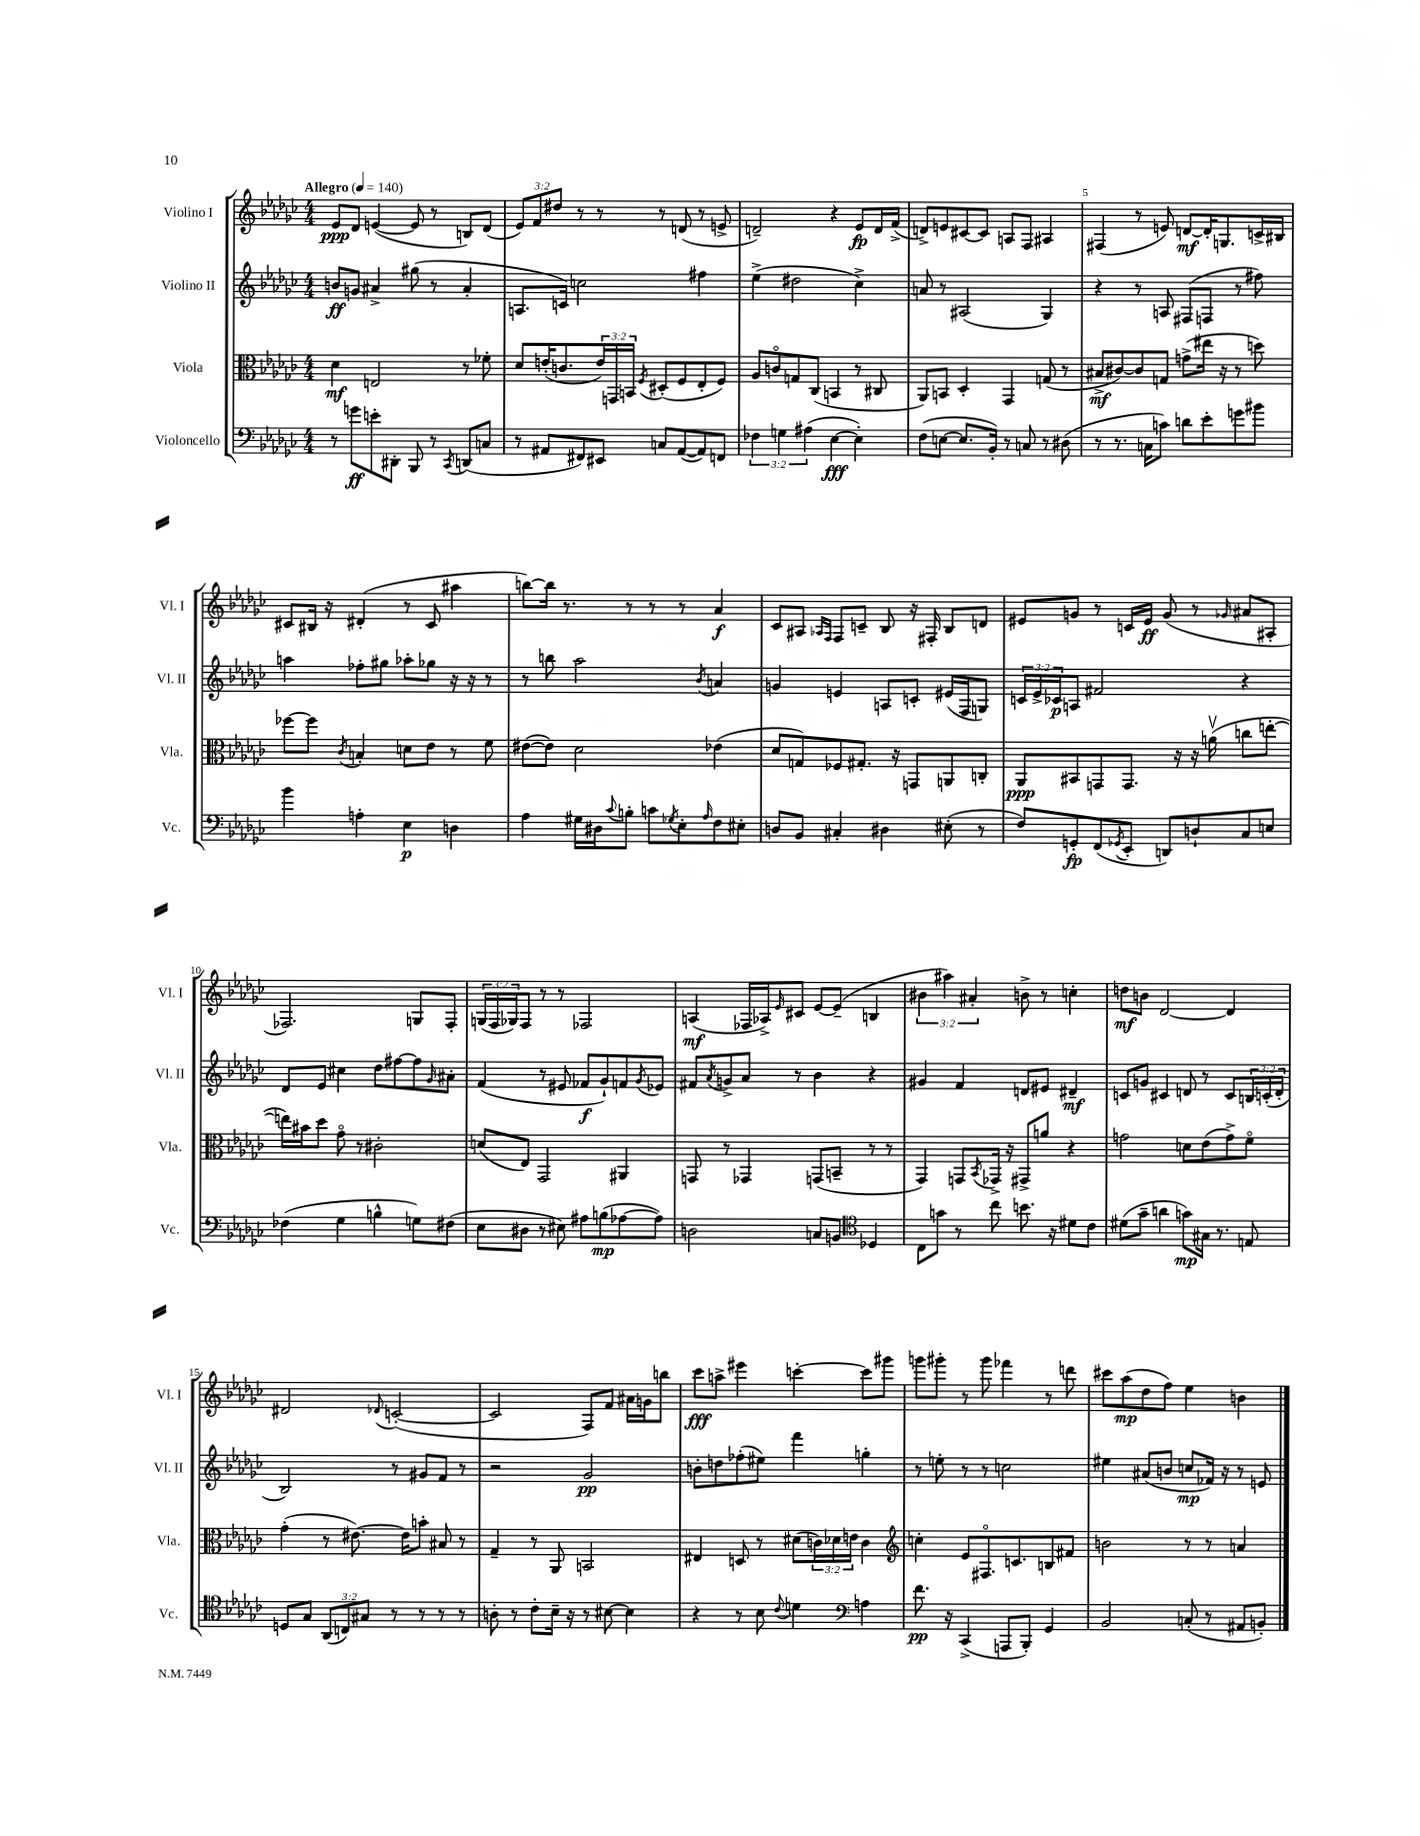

**kern	**dynam	**kern	**dynam	**kern	**dynam	**kern	**dynam
*part4	*part4	*part3	*part3	*part2	*part2	*part1	*part1
*staff4	*staff4	*staff3	*staff3	*staff2	*staff2	*staff1	*staff1
*I"Violoncello	*	*I"Viola	*	*I"Violino II	*	*I"Violino I	*
*I'Vc.	*	*I'Vla.	*	*I'Vl. II	*	*I'Vl. I	*
*clefF4	*	*clefC3	*	*clefG2	*	*clefG2	*
*k[b-e-a-d-g-c-]	*	*k[b-e-a-d-g-c-]	*	*k[b-e-a-d-g-c-]	*	*k[b-e-a-d-g-c-]	*
*M4/4	*	*M4/4	*	*M4/4	*	*M4/4	*
*MM140	*	*MM140	*	*MM140	*	*MM140	*
=1	=1	=1	=1	=1	=1	=1	=1
!	!	!	!	!	!	!LO:TX:a:B:t=Allegro	!
8r	.	4d-\	mf	8bn/L	ff	8e-/L	ppp
8gn\L	ff	.	.	8gn/J	.	8d-/J	.
8en'\	.	2En/	.	4a#X^/	.	([4en/	.
8DD#X'\J	.	.	.	.	.	.	.
8BBB-/	.	.	.	(8gg#X\	.	8e/]	.
8r	.	.	.	8r	.	8r	.
8qCC-/	.	.	.	.	.	.	.
(8DDn/L	.	8r	.	4a#'/	.	8Bn/L)	.
8Cn/J	.	8f-X'\	.	.	.	(8d-/J	.
=2	=2	=2	=2	=2	=2	=2	=2
8r	.	8d-/L	.	8.An/L	.	12e-/L)	.
.	.	.	.	.	.	12f/	.
8AA#X/L	.	(16en'/K	.	.	.	.	.
.	.	.	.	.	.	12dd#X/J	.
.	.	8.cn/	.	16cn/Jk)	.	.	.
8FF#X/)	.	.	.	2ccn\	.	8r	.
8EE#X/J	.	24e/L)	.	.	.	8r	.
.	.	24GGn/	.	.	.	.	.
.	.	24BBn/JJ	.	.	.	.	.
.	.	8qF/	.	.	.	.	.
8Cn/L	.	(8D#X'/L	.	.	.	8r	.
([8AA#/	.	8F/	.	.	.	(8dn/	.
8AA#/])	.	8E-'/	.	4ff#X\	.	8r	.
8FFn/J	.	8F/J)	.	.	.	8en^/	.
=3	=3	=3	=3	=3	=3	=3	=3
6F-X\	.	8A-/L	.	(4ee-^\	.	2dn~/)	.
.	.	8cn/	.	.	.	.	.
6Gn\	.	.	.	.	.	.	.
.	.	8Gn/	.	2dd#X\	.	.	.
(6A#X\	.	.	.	.	.	.	.
.	.	(8C-/J	.	.	.	.	.
[4E-\	fff	4BBn/	.	.	.	4r	.
4E-'\])	.	8r	.	4cc-^\)	.	8e-/L	fp
.	.	8C#X/	.	.	.	16d/L	.
.	.	.	.	.	.	(16f^/JJ	.
=4	=4	=4	=4	=4	=4	=4	=4
(8F\L	.	8AA-/L)	.	8an/	.	8dn^/L)	.
[8En\J	.	8BBn/J	.	8r	.	8en/	.
8.E/L]	.	4D-'/	.	(2A#X/	.	[8c#X/	.
.	.	.	.	.	.	8c#/J]	.
16BB-'/Jk)	.	.	.	.	.	.	.
8r	.	4GG-/	.	.	.	8An/L	.
8Cn/	.	.	.	.	.	8F/J	.
8r	.	(8Gn/	.	4G-/)	.	4A#X/	.
(8D#X\	.	8r	.	.	.	.	.
=5	=5	=5	=5	=5	=5	=5	=5
8r	.	8B#X^/L	mf	4r	.	(4F#X/	.
8.r	.	[8c#X/)	.	.	.	.	.
.	.	8c#/]	.	8r	.	8r	.
16Cn\KL	.	.	.	.	.	.	.
8cn\J)	.	8Gn/J	.	8An/	.	8en/)	.
8dn\L	.	(8gn^\L	.	(8F#X/L	.	[8dn/L	mf
8e-'\	.	16ee#X\Jk	.	8Fn/J	.	16d'/K]	.
.	.	16r	.	.	.	8.Gn/	.
8gn\	.	8r	.	8r	.	.	.
8b#X\J	.	8ddn\)	.	8ff#X\)	.	16cn^/L	.
.	.	.	.	.	.	16B#X/JJ	.
!!LO:LB:g=z
=6	=6	=6	=6	=6	=6	=6	=6
4b-\	.	[8ff-X\L	.	4aan\	.	8c#X/L	.
.	.	8ff-\J]	.	.	.	16B#X/Jk	.
.	.	.	.	.	.	16r	.
.	.	8qc-/	.	.	.	.	.
4An'\	.	4Bn'/	.	8ff-X'\L	.	(4d#X'/	.
.	.	.	.	8gg#X\J	.	.	.
4E-\	p	8dn\L	.	8aa-X'\L	.	8r	.
.	.	8e-\J	.	8gg-X\J	.	8c#/	.
4Dn\	.	8r	.	16r	.	4aa#X\	.
.	.	.	.	16r	.	.	.
.	.	8f\	.	8r	.	.	.
=7	=7	=7	=7	=7	=7	=7	=7
4A-\	.	([8e#X\L	.	8r	.	[8bbn\L)	.
.	.	8e#\J])	.	8bbn\	.	16bb\Jk]	.
.	.	.	.	.	.	8.r	.
16G#X\LL	.	2d-\	.	2aa-\	.	.	.
16D#X\J	.	.	.	.	.	.	.
8qqc-/	.	.	.	.	.	.	.
8Bn'\J	.	.	.	.	.	8r	.
8cn\L	.	.	.	.	.	8r	.
8qG-X/	.	.	.	.	.	.	.
8E-'\	.	.	.	.	.	8r	.
16qqA-/	.	.	.	8qb-/	.	.	.
8F\	.	(4e-X\	.	4an/	.	4a-/	f
8E#X'\J	.	.	.	.	.	.	.
=8	=8	=8	=8	=8	=8	=8	=8
8Dn/L	.	8d-/L	.	4gn/	.	8c-/L	.
8BB-/J	.	8Gn/)	.	.	.	8A#X/J	.
.	.	.	.	.	.	16qqA-X/LL	.
.	.	.	.	.	.	16qqF/JJ	.
4C#X'/	.	8F-X/	.	4en/	.	8F/L	.
.	.	8.G#X'/J	.	.	.	8cn~/J	.
4D#X\	.	.	.	8An/L	.	8B-/	.
.	.	16r	.	.	.	.	.
.	.	8GGn/L	.	8cn'/J	.	16r	.
.	.	.	.	.	.	16F#X'/	.
(8E#X'\	.	8AAn/	.	(16e#X/LL	.	8B-/L	.
.	.	.	.	16F/J	.	.	.
8r	.	8Cn'/J	.	8Gn/J)	.	8dn/J	.
=9	=9	=9	=9	=9	=9	=9	=9
8F/L)	.	8AA-/L	ppp	24cn/LL	.	8e#X/L	.
.	.	.	.	24e-^/	.	.	.
.	.	.	.	24c-X/J	p	.	.
8GGn'/	fp	8BB#X/	.	8An/J	.	8gn/J	.
(8FF/	.	8GGn/	.	2f#X/	.	8r	.
8qGG-X/	.	.	.	.	.	.	.
8EE-'/J	.	8.GG/J	.	.	.	16cn/LL	.
.	.	.	.	.	.	16e#/JJ	ff
8DDn/L)	.	.	.	.	.	(8g/	.
.	.	16r	.	.	.	.	.
8Dn`/	.	16r	.	.	.	8r	.
.	.	(16anv\	.	.	.	.	.
.	.	.	.	.	.	16qqg-X/	.
8C-/	.	8ccn\L	.	4r	.	8a#X/L	.
8En/J	.	[8een'\J	.	.	.	8A#X'/J	.
!!LO:LB:g=z
=10	=10	=10	=10	=10	=10	=10	=10
(4F-X\	.	16een\LL])	.	8d-/L	.	2.F-X/)	.
.	.	16b#X\J	.	.	.	.	.
.	.	8dd-\J	.	8e-/J	.	.	.
4G-\	.	8g-\	.	4cc#X\	.	.	.
.	.	8r	.	.	.	.	.
4Bn^^\	.	2c#X'\	.	8dd-\L	.	.	.
.	.	.	.	[8ff#X\	.	.	.
8Gn\L)	.	.	.	8ff#\]	.	8Gn/L	.
.	.	.	.	16qqg-/	.	.	.
(8F#X\J	.	.	.	8a#X'\J	.	8F-'/J	.
=11	=11	=11	=11	=11	=11	=11	=11
8E-\L	.	(8dn/L	.	(4f/	.	(24Gn/LL	.
.	.	.	.	.	.	24F/	.
.	.	.	.	.	.	24G-X/J)	.
8D#X\J	.	8E-/J)	.	.	.	8F/J	.
8r	.	2GG-/	.	8r	.	8r	.
8E#X\)	.	.	.	8e#X/	.	8r	.
8A#X\L	.	.	.	8f-X/L	f	2F-X/	.
(8Bn\	mp	.	.	8g-`/)	.	.	.
[8A-X\	.	4AA#X/	.	8fn/	.	.	.
.	.	.	.	8qg-/	.	.	.
8A-\J])	.	.	.	8e-X/J	.	.	.
=12	=12	=12	=12	=12	=12	=12	=12
2Dn\	.	8GGn/	.	8f#X/L	.	(4An/	mf
.	.	.	.	8qa-/	.	.	.
.	.	8r	.	8gn^/	.	.	.
.	.	4GG-X/	.	8a-/J	.	16F-X/LL	.
.	.	.	.	.	.	16A-X^/J)	.
.	.	.	.	.	.	16qqe-/	.
.	.	.	.	8r	.	8c#X/J	.
8Cn/L	.	(8GGn/L	.	4b-\	.	[8e-/L	.
8BBn/J	.	8BBn~/J	.	.	.	(8e-~/J]	.
*clefC4	*	*	*	*	*	*	*
4D-X/	.	8r	.	4r	.	4Bn/	.
.	.	8r	.	.	.	.	.
=13	=13	=13	=13	=13	=13	=13	=13
8C-\L	.	4GG-/)	.	4g#X/	.	6b#X\	.
8gn\J	.	.	.	.	.	.	.
.	.	.	.	.	.	6aa#X\)	.
8r	.	8GGn/L	.	4f/	.	.	.
.	.	.	.	.	.	6a#X'/	.
.	.	8qBB-/	.	.	.	.	.
8cc-\	.	16GG-X^/Jk	.	.	.	.	.
.	.	16r	.	.	.	.	.
8.bn\	.	8GG#X^/L	.	8dn/L	.	8bn^\	.
.	.	8an/J	.	8e#X/J	.	8r	.
16r	.	.	.	.	.	.	.
8d#X\L	.	4r	.	4d#X~/	mf	4ccn'\	.
8c-\J	.	.	.	.	.	.	.
=14	=14	=14	=14	=14	=14	=14	=14
(8d#X\L	.	2gn\	.	8cn/L	.	8ddn\L	mf
8g-~\J	.	.	.	8gn/J	.	8bn\J	.
4an\	.	.	.	4c#X/	.	[2d-/	.
8gn\L)	mp	8dn\L	.	8dn/	.	.	.
16G#X\Jk	.	(8e-\	.	8r	.	.	.
8.r	.	.	.	.	.	.	.
.	.	8g^\)	.	8c#/L	.	4d-/]	.
8En/	.	8f\J	.	24Bn/L	.	.	.
.	.	.	.	(24cn'/	.	.	.
.	.	.	.	24d'/JJ	.	.	.
!!LO:LB:g=z
=15	=15	=15	=15	=15	=15	=15	=15
8Dn/L	.	(4g-'\	.	2B-/)	.	2d#X/	.
8G-/J	.	.	.	.	.	.	.
(12AA-/L	.	8r	.	.	.	.	.
12Cn/)	.	.	.	.	.	.	.
.	.	[8.e#X\)	.	.	.	.	.
12G#X/J	.	.	.	.	.	.	.
.	.	.	.	.	.	8qqd-X/	.
8r	.	.	.	8r	.	([2cn'/	.
.	.	16e#\KL]	.	.	.	.	.
8r	.	8bn'\J	.	8g#X/L	.	.	.
8r	.	8B#X/	.	8f/J	.	.	.
8r	.	8r	.	8r	.	.	.
=16	=16	=16	=16	=16	=16	=16	=16
8An'\	.	4G-~/	.	2r	.	2c/]	.
8r	.	.	.	.	.	.	.
8c-'\L	.	8r	.	.	.	.	.
16B-~\Jk	.	8AA-/	.	.	.	.	.
16r	.	.	.	.	.	.	.
8r	.	2BBn/	.	2g-/	pp	8F/L)	.
[8B#X\	.	.	.	.	.	8f/J	.
4B#\]	.	.	.	.	.	16a#X\LL	.
.	.	.	.	.	.	16gn\J	.
.	.	.	.	.	.	8bbn\J	.
=17	=17	=17	=17	=17	=17	=17	=17
4r	.	4E#X/	.	8bn'\L	.	8ccc-\L	fff
.	.	.	.	8ddn\	.	8aan^\J	.
8r	.	8Dn/	.	(8ff-X'\	.	4eee#X\	.
8B-\	.	8r	.	8ee#X\J)	.	.	.
8qqc-/	.	.	.	.	.	.	.
4dn\	.	(8d#X\L	.	4fff\	.	[4cccn'\	.
.	.	24cn\L)	.	.	.	.	.
.	.	24d-X\	.	.	.	.	.
.	.	24en\JJ	.	.	.	.	.
*clefF4	*	*	*	*	*	*	*
4An\	.	4c\	.	4ggn'\	.	8ccc\L]	.
.	.	.	.	.	.	8ggg#X\J	.
=18	=18	=18	=18	=18	=18	=18	=18
*	*	*clefG2	*	*	*	*	*
8.f\	pp	4ccn'\	.	8r	.	8gggn\L	.
.	.	.	.	8een'\	.	8ggg#X'\J	.
16r	.	.	.	.	.	.	.
(4CC-^/	.	8e-/L	.	8r	.	8r	.
.	.	8.F#X/	.	8r	.	8ggg#\	.
8AAAn/L	.	.	.	2ccn\	.	4fff-X\	.
.	.	8.cn/	.	.	.	.	.
8BBB-'/J)	.	.	.	.	.	.	.
4GG-/	.	8Bn/	.	.	.	8r	.
.	.	8f#X/J	.	.	.	8dddn\	.
=19	=19	=19	=19	=19	=19	=19	=19
2BB-/	.	2bn\	.	4ee#X\	.	8ccc#X\L	.
.	.	.	.	.	.	(8aa-\	mp
.	.	.	.	(8a#X/L	.	8dd-\	.
.	.	.	.	8bn/J	.	8ff\J)	.
(8Cn'/	.	8r	.	8ccn/L	mp	4ee-\	.
8r	.	8r	.	16f-X/Jk)	.	.	.
.	.	.	.	16r	.	.	.
8AA#X/L	.	4an/	.	8r	.	4bn\	.
8BBn'/J)	.	.	.	8en/	.	.	.
==	==	==	==	==	==	==	==
*-	*-	*-	*-	*-	*-	*-	*-
